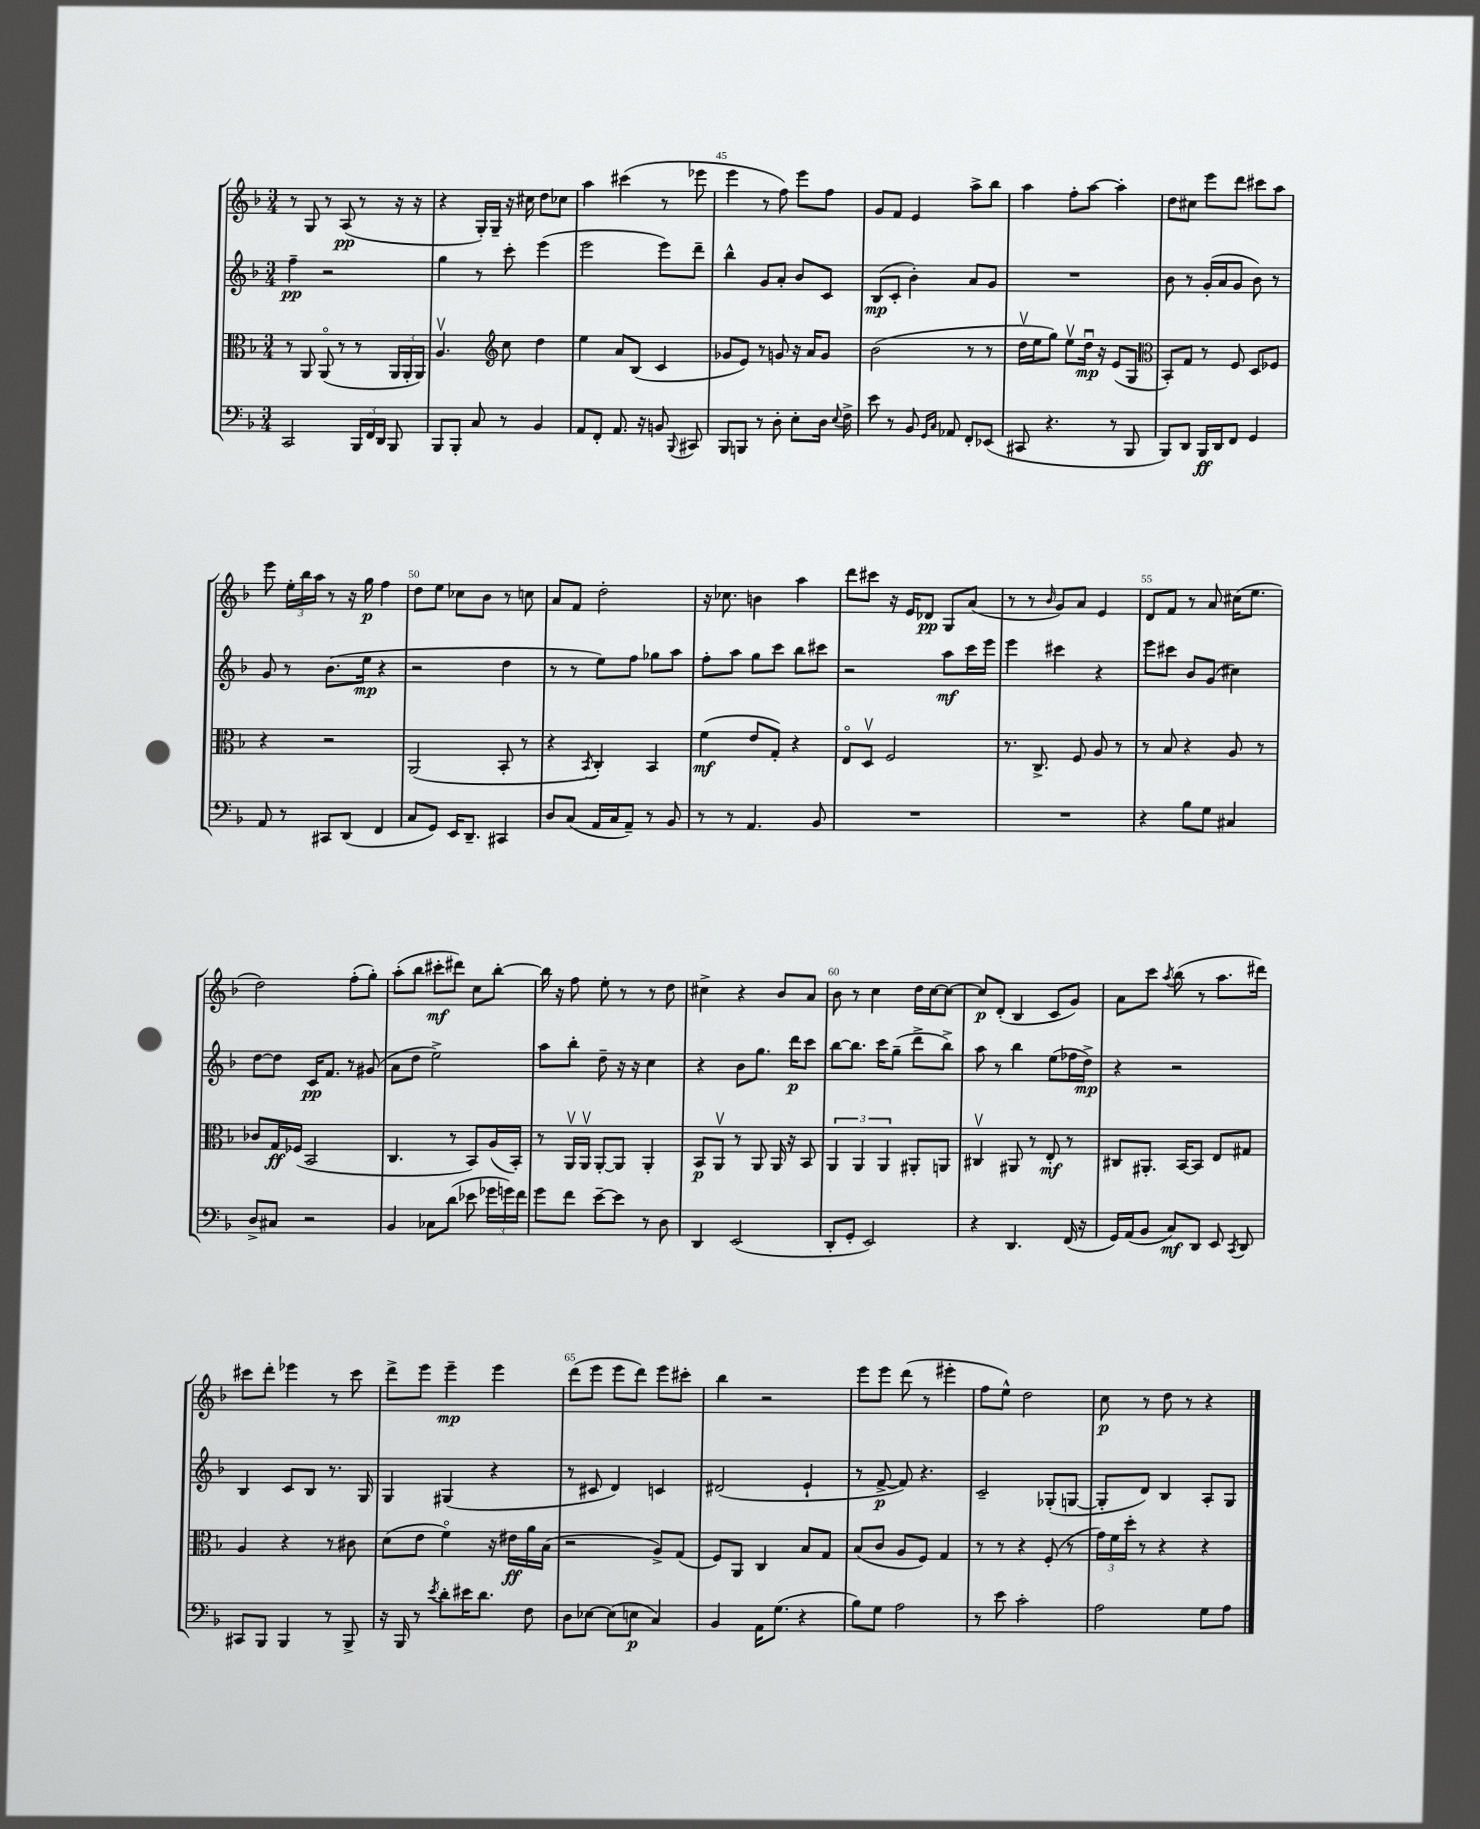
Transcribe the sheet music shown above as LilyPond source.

<<
\new StaffGroup <<
\new Staff = "s0" {
    \clef treble \key f \major \numericTimeSignature \time 3/4
    \autoBeamOff r8 g8 r8 a8\pp( r8 r16 r16 |
    r4 g16[-.) g16]-- r16 cis''16 d''8[ ces''8] |
    a''4 cis'''4( r8 ees'''8 |
    e'''4 r8 f''8) e'''8[ f''8] |
    g'8[ f'8] e'4 a''8[-> bes''8] |
    a''4 f''8[-. a''8]~ a''4-. |
    d''8[ cis''8] e'''8[ d'''8] cis'''8[ a''8] |
    e'''8 \tuplet 3/2 { e''16[-. bes''16 a''16] } r8 r16 g''16\p f''4 |
    d''8[ e''8] ces''8[ bes'8] r8 c''8 |
    a'8[ f'8] d''2-. |
    r16 ces''8. b'4 a''4 |
    d'''8[ cis'''8] r16 e'16[ des'8]\pp g8[ a'8]( |
    r8 r8 \grace { bes'16 } g'8[) a'8] e'4 |
    d'8[ f'8] r8 a'8 cis''16[( e''8.] |
    d''2) f''8[-.( g''8]-.) |
    a''8[-.( bes''8] cis'''8[-.\mf dis'''8]) c''8[ bes''8]~-. |
    bes''16 r16 f''8 e''8-. r8 r8 d''8 |
    cis''4-> r4 bes'8[ a'8] |
    bes'8 r8 c''4 d''16[ c''16~ c''8]~ |
    c''8[\p d'8]-.( bes4 c'8[ g'8]) |
    a'8[ c'''8] \acciaccatura { a''8 } bes''8( r8 a''8.[ dis'''16]) |
    cis'''8[ d'''8]-. ees'''4 r8 cis'''8 |
    d'''8[-> e'''8] e'''4--\mp e'''4 |
    d'''8[( e'''8] e'''8[ d'''8]) e'''8[ cis'''8]-. |
    bes''4 r2 |
    e'''8[ e'''8] d'''8( r8 eis'''4-. |
    f''8[ e''8]-^) d''2 |
    c''8\p r8 d''8 r8 r4 \bar "|." |
}
\new Staff = "s1" {
    \clef treble \key f \major \numericTimeSignature \time 3/4
    \autoBeamOff f''4--\pp r2 |
    g''4 r8 c'''8-. e'''4( |
    e'''2 e'''8[) d'''8]-- |
    bes''4-^ g'8[ a'8]-. bes'8[ c'8] |
    bes8[\mp( c'8]-. bes'4-.) a'8[ g'8] |
    R2. |
    bes'8 r8 g'16[-.( a'16 g'8] bes'8) r8 |
    g'8 r8 bes'8.[( e''16]\mp r4 |
    r2 d''4 |
    r8 r8 e''8[) f''8] ges''8[ a''8] |
    f''8[-. a''8] g''8[ c'''8] bes''8[ cis'''8] |
    r2 a''8[\mf c'''16 e'''16] |
    e'''4 cis'''4 r4 |
    e'''8[ cis'''8] bes'8[ g'8]( cis''4) |
    d''8[~ d''8] c'16[\pp f'8.] r8 gis'8( |
    a'8[ d''8] e''2->) |
    a''8[ bes''8]-. d''8-- r16 r16 c''4 |
    r4 bes'8[ g''8.] d'''16[\p c'''8] |
    bes''8[~ bes''8.] c'''16[ g''8]--( d'''8[-> bes''8]->) |
    a''8 r8 bes''4 e''8[( fes''16 d''16]->\mp) |
    r4 r2 |
    bes4 c'8[ bes8] r8. g16 |
    g4 gis4( r4 |
    r8 cis'8 d'4) c'4 |
    dis'2( e'4-! |
    r8 f'8~->\p f'8) r4. |
    c'2-- ges8[-.( g8]~ |
    g8[-. d'8]) bes4 a8[-. g8] \bar "|." |
}
\new Staff = "s2" {
    \clef alto \key f \major \numericTimeSignature \time 3/4
    \autoBeamOff r8 a,8 a,8\flageolet( r8 r8 \tuplet 3/2 { a,16[ a,16-. a,16]) } |
    a4.\upbow \clef treble c''8 d''4 |
    e''4 a'8[ bes8]( c'4 |
    ges'8[ e'8]) r8 g'8 r16 a'16[ g'8] |
    bes'2( r8 r8 |
    d''16[\upbow e''16 g''8]) e''8[\upbow d''16]\downbow\mp r16 e'8[( g8] |
    \clef alto bes,8[-.) g8] r8 f8 d8[ fes8] |
    r4 r2 |
    a,2( bes,8-. r8 |
    r4 \acciaccatura { bes,8 } c4-.) bes,4 |
    f'4\mf( e'8[ g8]-.) r4 |
    e8[\flageolet d8]\upbow f2 |
    r8. c8.-> f8 a8 r8 |
    r8 bes8 r4 a8 r8 |
    ces'8[ g16\ff fes16]( bes,2 |
    c4. r8 bes,8[) a16( bes,16]-.) |
    r8 a,16[\upbow a,16]\upbow a,8[~-. a,8] a,4-. |
    bes,8[\p a,8]\upbow r8 a,8 a,16 r16 bes,8 |
    \tuplet 3/2 { a,4 a,4 a,4 } ais,8[-. a,8] |
    cis4\upbow ais,8 r8 e8-.\mf r8 |
    cis8[ ais,8.]-. bes,16[~ bes,8] e8[ gis8] |
    a4 r4 r8 cis'8 |
    d'8[( e'8] f'4\flageolet) r16 eis'16[\ff a'16 bes16]( |
    r2 a8[->) g8]( |
    f8[) a,8] c4 bes8[ g8] |
    bes8[( c'8] a8[ f8]) g4 |
    r8 r8 r4 f8-.( r8 |
    \tuplet 3/2 { g'16[) f'16 d''16]-. } r8 r4 r4 \bar "|." |
}
\new Staff = "s3" {
    \clef bass \key f \major \numericTimeSignature \time 3/4
    \autoBeamOff c,2 \tuplet 3/2 { bes,,16[ f,16 d,16] } bes,,8 |
    bes,,8[ bes,,8]-. c8 r8 bes,4 |
    a,8[ f,8]-. a,8. r16 b,8 \appoggiatura { bes,,8 } cis,8 |
    bes,,8[ b,,8] r8 d8-. e8[-. d16] \appoggiatura { e8 } f16-> |
    e'8 r8 bes,8 \grace { g,16[ c16] } aes,8 f,8[-. ees,8]( |
    cis,8 r4. r8 bes,,8 |
    bes,,8[) d,8] bes,,16[\ff d,16 f,8] g,4 |
    a,8 r8 cis,8[ d,8]( f,4 |
    c8[ g,8]) e,16[ d,8.]-- cis,4 |
    d8[ c8]( a,16[ c16 a,8]--) r8 bes,8 |
    r8 r8 a,4. bes,8 |
    R2. |
    R2. |
    r4 bes8[ g8] cis4 |
    d8[-> cis8] r2 |
    bes,4 ces8[ d'8]( ees'8 \tuplet 3/2 { ges'16[ g'16) f'16] } |
    g'8[ f'8] e'8[~-- e'8] r8 d8 |
    d,4 e,2( |
    d,8[-. g,8]-. e,2) |
    r4 d,4. f,16( r16 |
    g,16[) a,16( bes,8] c8[\mf) d,8] e,8 \acciaccatura { c,8 } d,8 |
    cis,8[ bes,,8] bes,,4 r8 bes,,8-> |
    r16 bes,,16 r8 \acciaccatura { e'8 } d'8[-. eis'16 d'8.] f8 |
    d8[ ees8]~ ees8[( e8]\p c4) |
    bes,4 a,16[ g8.]( r4 |
    bes8[) g8] a2 |
    r8 e'8 c'2-. |
    a2 g8[ a8] \bar "|." |
}
>>
>>
\layout { \context { \Score currentBarNumber = #42 \override BarNumber.break-visibility = ##(#f #t #t) barNumberVisibility = #(every-nth-bar-number-visible 5) } }
